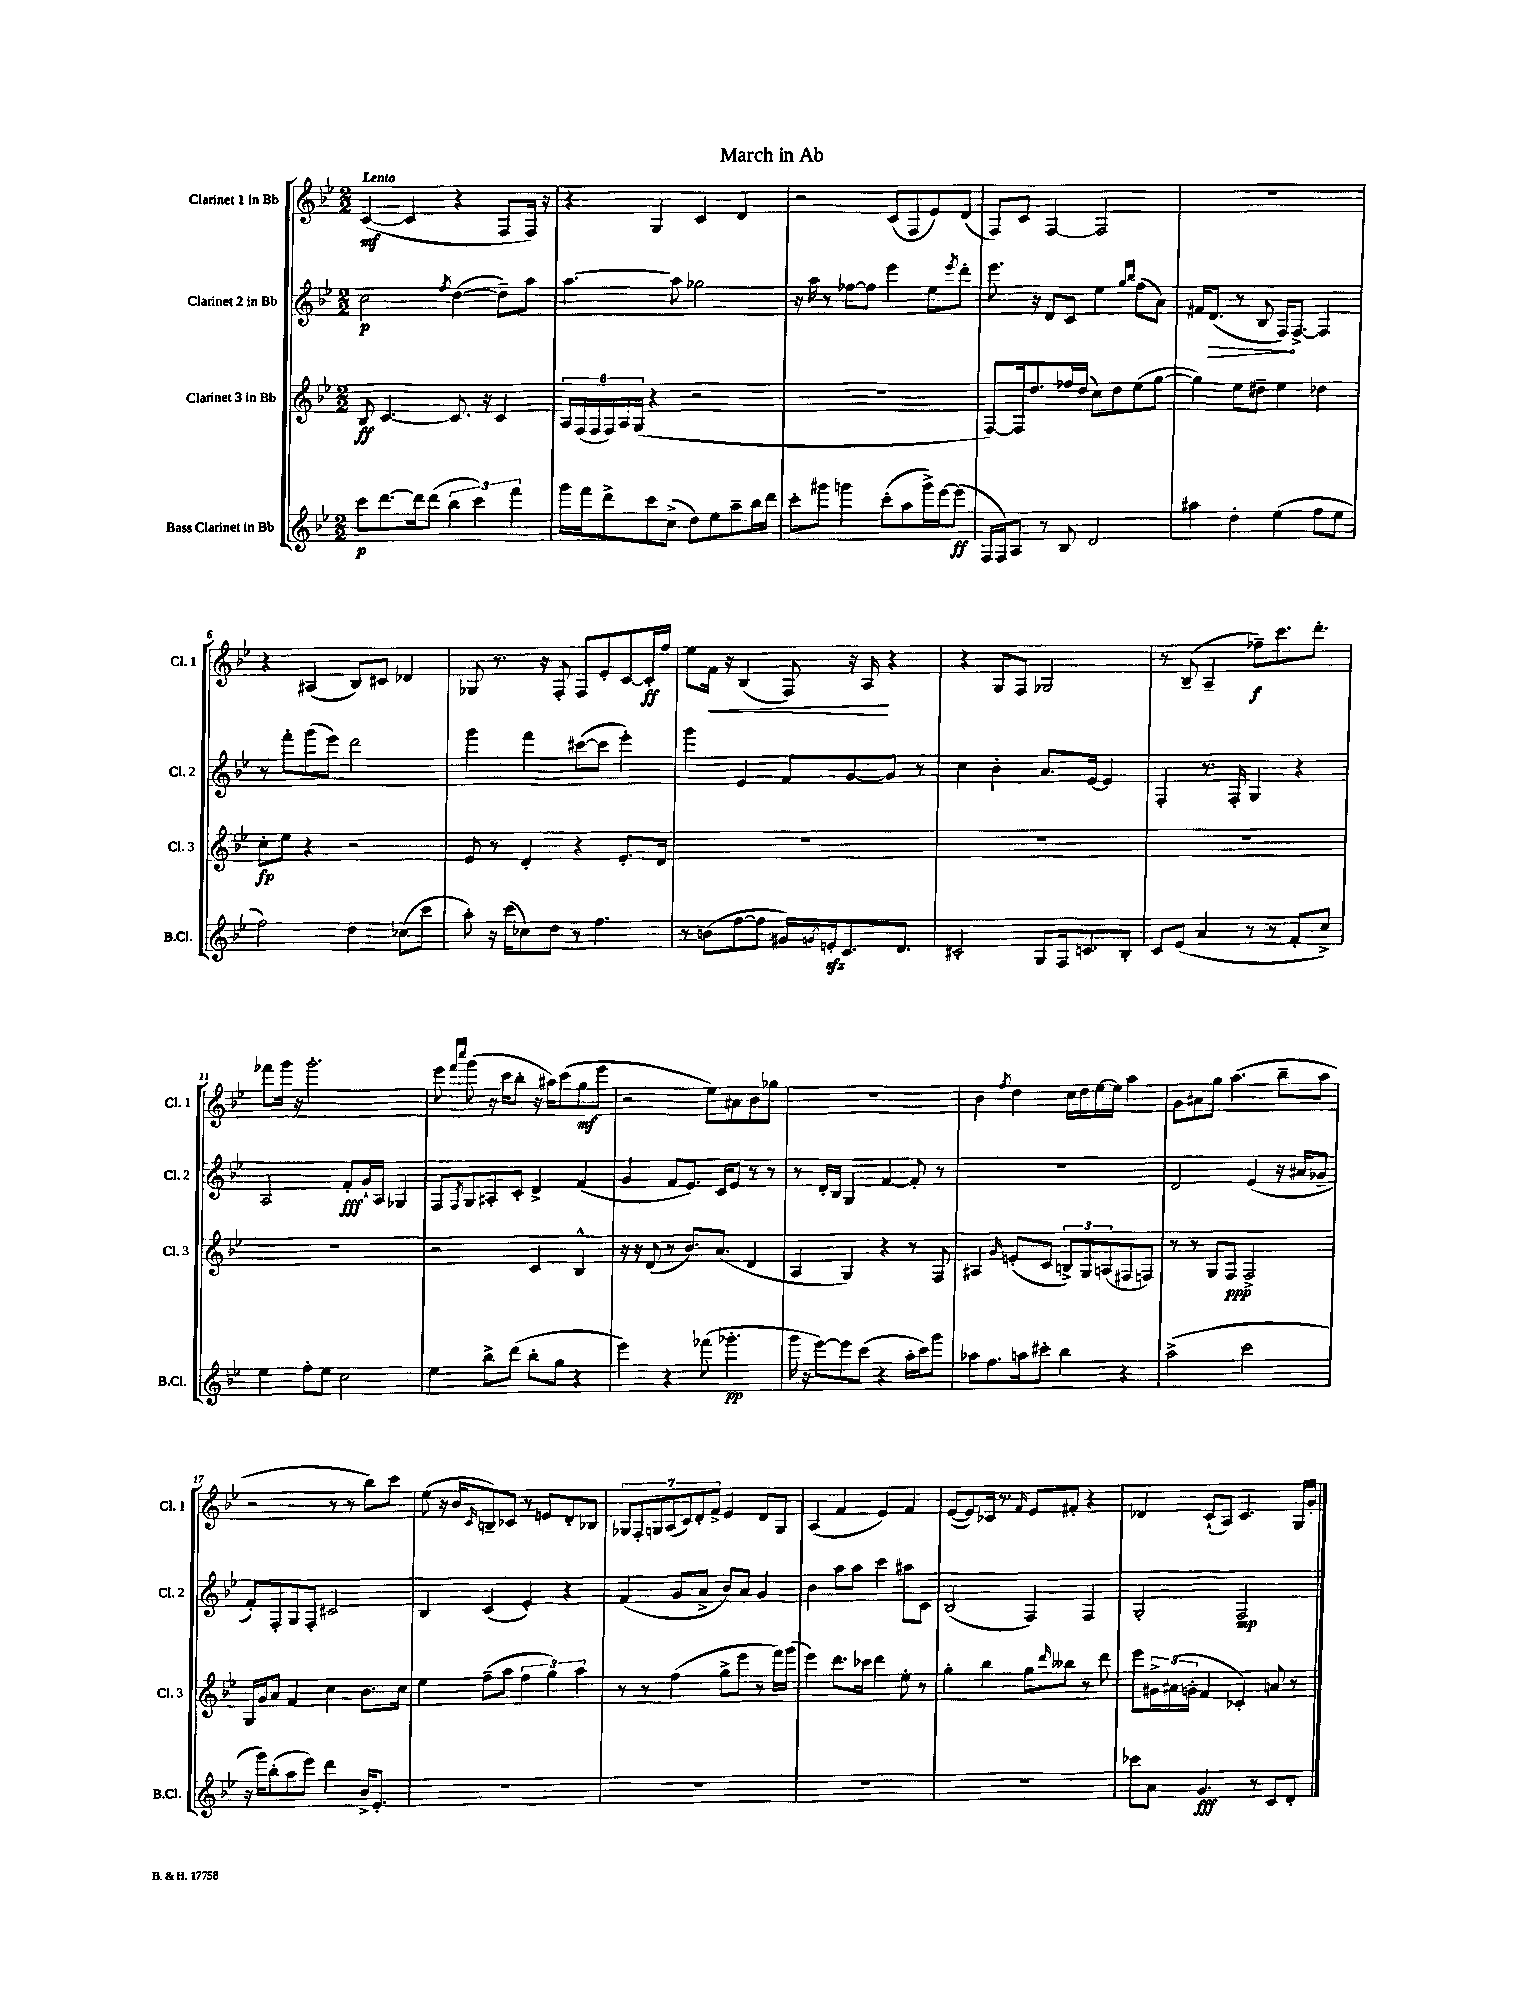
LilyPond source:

\header { title = "March in Ab" }
<<
\new StaffGroup <<
\new Staff = "s0" \with { instrumentName = "Clarinet 1 in Bb" shortInstrumentName = "Cl. 1" } {
    \clef treble \key bes \major \numericTimeSignature \time 2/2 \tempo "Lento"
    c'4~\mf( c'4 r4 f8 f16) r16 |
    r4 g4 c'4 d'4 |
    r2 c'8( f8 ees'8) d'8( |
    f8) c'8 f4~ f2 |
    R1 |
    r4 ais4( bes8) cis'8 des'4 |
    ges8 r8. r16 f8-. f8 ees'8-. c'8~ c'16-.\ff f''16 |
    ees''8 f'16\< r16 bes4( f8) r16 a16\! r4 |
    r4 g8 f8 ges2 |
    r8 bes8--( a4-- fes''8--\f) c'''8. d'''8.-. |
    fes'''8 g'''16 r16 g'''2.-. |
    ees'''8 \grace { f'''16 c''''16 } g'''8( r16 c'''16 bes''8-. r16 ais''16) c'''8( g''8\mf ees'''8 |
    r2 ees''8) ais'8 bes'8 ges''8 |
    R1 |
    bes'4 \acciaccatura { f''8 } d''4 c''16 d''16 ees''16~ ees''16 a''4 |
    g'8 ais'8 g''8 a''4.( bes''8-- a''8 |
    r2 r8 r8 bes''8) c'''8 |
    ees''8( r16 bes'16 \grace { c'16 } b8--) ces'8 r8 e'8 d'8-. bes8 |
    \tuplet 7/4 { ges8 f8-. g8 a8( c'8) d'8-. f'8-> } ees'4 d'8 g8 |
    a4( f'4 ees'4) f'4 |
    ees'8~( ees'8) ces'16 r8. \grace { f'16 } ees'8 fis'8-. r4 |
    des'4 c'8-!( a8) c'4. g16 g'16-. \bar "|." |
}
\new Staff = "s1" \with { instrumentName = "Clarinet 2 in Bb" shortInstrumentName = "Cl. 2" } {
    \clef treble \key bes \major \numericTimeSignature \time 2/2
    c''2\p \acciaccatura { f''8 } d''4~( d''8--) a''8 |
    a''4.~ a''8 ges''2 |
    r16 a''16 r8 fes''8~ fes''8 ees'''4 ees''8 \acciaccatura { ees'''8 } d'''8-. |
    ees'''8. r16 d'8 c'8 ees''4 \grace { g''16 bes''16 } f''8( a'8) |
    fis'16 \once \override Hairpin.circled-tip = ##t d'8.\>( r8 bes8 f16\!) f8.~-> f4 |
    r8 f'''8-. g'''8( ees'''8) d'''2 |
    g'''4 f'''4 cis'''8~( cis'''8 ees'''4-.) |
    g'''4 ees'4 f'8 g'8~ g'8 r8 |
    c''4 bes'4-. a'8. ees'16~ ees'4 |
    f4-. r8. f16-. g4 r4 |
    a2 f'8-.\fff g'16-! a16 ges4 |
    f8 \acciaccatura { f8 } g8 ais8-. c'8-. d'4-> f'4( |
    g'4 f'8 ees'8.) c'16 ees'8 r8 r8 |
    r8 d'16-. bes16 g4 f'4~ f'8-. r8 |
    R1 |
    d'2 ees'4( r16 ais'16 ges'8-- |
    f'8-.) f8-. g8 f8-. cis'2 |
    bes4 c'4( ees'4-.) r4 |
    f'4( g'8 a'8-> bes'8) a'8 g'4 |
    bes'4 a''8 a''8 c'''4 ais''8 c'8 |
    bes2( f4) f4 |
    g2-. f2\mp \bar "|." |
}
\new Staff = "s2" \with { instrumentName = "Clarinet 3 in Bb" shortInstrumentName = "Cl. 3" } {
    \clef treble \key bes \major \numericTimeSignature \time 2/2
    bes8\ff c'4.~ c'8. r16 c'4 |
    \tuplet 6/4 { a16 f16( f16 f16) a16 g16( } r4 r2 |
    R1 |
    f8~) f16 d''8. fes''16 d''16( c''8) d''8 ees''8( g''8~ |
    g''4) ees''8 dis''8-- ees''4 des''4 |
    c''8-.\fp ees''8 r4 r2 |
    ees'8 r8 d'4-. r4 ees'8.-. d'16 |
    R1 |
    R1 |
    R1 |
    R1 |
    r2 c'4 bes4-^ |
    r16 r16 d'8( r8 bes'8.) a'8.( d'4 |
    a4 g4) r4 r8 f8 |
    ais4 \grace { g'16 } e'8-.( c'8 \tuplet 3/2 { b8->) g8 a8( } fis8 f8) |
    r8 r8 g8 f8\ppp f2-> |
    g16 g'16 a'8 f'4 c''4 bes'8. c''16 |
    ees''4 f''8--( a''8 \tuplet 3/2 { f''4 g''4) a''4 } |
    r8 r8 f''4( g''8-> ees'''8 r8 f'''16) g'''16( |
    ees'''4) d'''8. ces'''16 d'''4 ees''8-. r8 |
    g''4-. bes''4 g''8 \grace { d'''16 } beses''8 r8 d'''8 |
    ees'''8 \tuplet 3/2 { gis'16-> ais'16( g'16-. } f'4 ces'4-.) a'8 r8 \bar "|." |
}
\new Staff = "s3" \with { instrumentName = "Bass Clarinet in Bb" shortInstrumentName = "B.Cl." } {
    \clef treble \key bes \major \numericTimeSignature \time 2/2
    c'''8\p d'''8.~ d'''16 d'''8( \tuplet 3/2 { bes''4 c'''4) f'''4 } |
    g'''16 f'''16 d'''8-> c'''8 c''8->( d''8) ees''8 a''8-- bes''16 d'''16 |
    c'''8-. gis'''8 g'''4 c'''8-.( a''8 g'''16->) ees'''16~ ees'''8\ff( |
    f16 f16) a8 r8 bes8 d'2 |
    ais''4 d''4-. ees''4( f''8 ees''8 |
    f''2) d''4 ces''8( c'''8 |
    a''8-.) r16 c'''16( ces''8) d''8 r8 f''4. |
    r8 b'8( f''8~ f''8 gis'16) \acciaccatura { g'8 } e'16-.\sfz c'8. d'8. |
    cis'2-. g8 f16 c'8. bes8-. |
    c'8 ees'8( a'4 r8 r8 f'8-. c''8->) |
    ees''4 f''8-. ees''8 c''2 |
    ees''4 bes''8-> d'''8( bes''8-. g''8 r4 |
    ees'''4) r4 fes'''8( ges'''4.-.\pp |
    g'''16 r16 ees'''8~) ees'''8 c'''8( r4 a''16-. c'''16) g'''8 |
    aes''8 f''8. a''16 cis'''8-. bes''4 r4 |
    a''2->( c'''2 |
    r16 g'''16) bes''8-.( a''8 ees'''8) d'''4 bes'16-> ees'8.-. |
    R1 |
    R1 |
    R1 |
    R1 |
    ces'''8 a'8 g'4.\fff r8 c'8 d'8-. \bar "|." |
}
>>
>>
